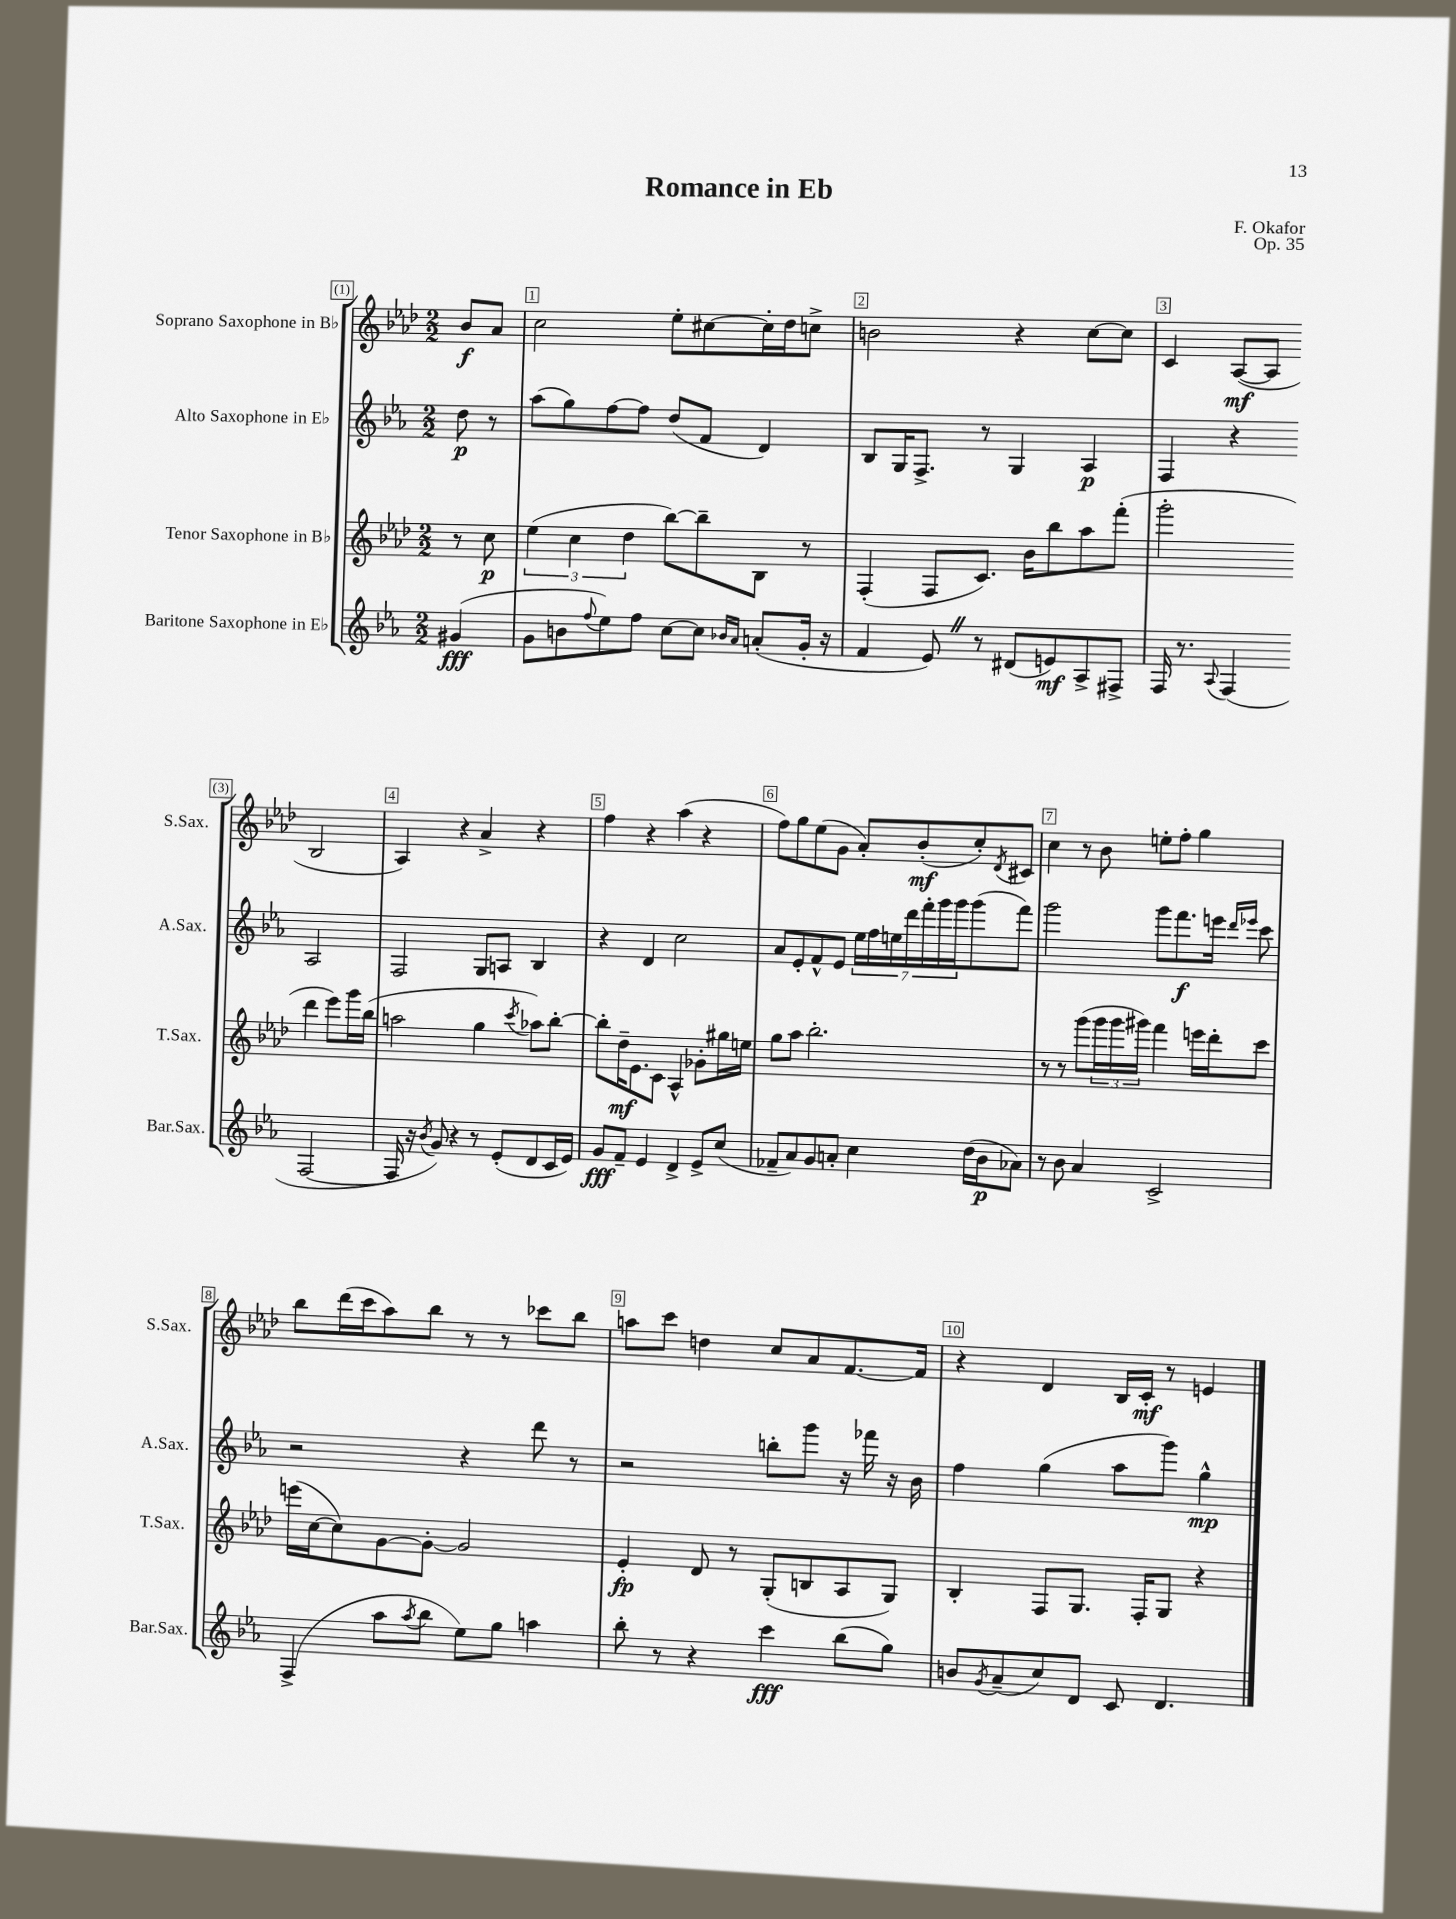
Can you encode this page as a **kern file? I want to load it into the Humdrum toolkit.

**kern	**kern	**kern	**kern
*staff4	*staff3	*staff2	*staff1
*clefG2	*clefG2	*clefG2	*clefG2
*k[b-e-a-]	*k[b-e-a-d-]	*k[b-e-a-]	*k[b-e-a-d-]
*M2/2	*M2/2	*M2/2	*M2/2
(4g#	8r	8dd	8b-
.	8cc	8r	8a-
=	=	=	=
8g	(6ee-	(8aa-	2cc
8b	.	8gg)	.
.	6cc	.	.
8qqff	.	.	.
8ee-)	.	[8ff	.
.	6dd-	.	.
8ff	.	8ff]	.
[8cc	[8bb-)	(8dd	8ee-'
8cc]	8bb-~]	8f	[8cc#
16qqb-	.	.	.
16qqa-	.	.	.
(8a'	8B-	4d)	16cc#']
.	.	.	16dd-
16g'	8r	.	8cc^
16r	.	.	.
=	=	=	=
4f	(4F'	8B-	2b
.	.	16G	.
.	.	8.F^	.
8e-)	8F	.	.
8r	8.c)	8r	.
(8d#	.	4G	4r
.	16b-	.	.
8e)	8bb-	.	.
8A-^	8aa-	4A-	[8cc
8F#^	(8fff'	.	8cc]
=	=	=	=
16F	2ggg'	4F	4c
8.r	.	.	.
8qqA-	.	.	.
(4F	.	4r	([8A-
.	.	.	8A-]
[2F	4ddd-	2A-	2B-
.	8eee-)	.	.
.	16ggg	.	.
.	(16bb-	.	.
=	=	=	=
16F]	2aa	2F	4A-)
16r	.	.	.
8qb-	.	.	.
8g)	.	.	.
4r	.	.	4r
8r	4gg	8G	4a-^
(8e-'	.	8A	.
.	8qccc	.	.
8d	8aa-)	4B-	4r
16c	[8bb-'	.	.
16e-)	.	.	.
=	=	=	=
8g	8bb-']	4r	4ff
8f~	16dd-~	.	.
.	8.e-	.	.
4e-	.	4d	4r
.	8c	.	.
4d^	4A-^^	2cc	(4aa-
8e-^	8g-'	.	4r
(8cc	16gg#	.	.
.	16ee	.	.
=	=	=	=
8f-~	8gg	8a-	8ff)
8a-)	8aa-	8e-'	8gg
8g	2.bb-'	8f^^	(8ee-
8a'	.	8e-	8g
4cc	.	28ee-	8a-')
.	.	28ff	.
.	.	28ee	.
.	.	28ddd	.
.	.	.	(8b-'
.	.	28fff'	.
.	.	28ggg	.
.	.	28ggg	.
(16dd	.	(8ggg	8cc')
16b-	.	.	.
.	.	.	8qd-
8a-)	.	8fff)	8c#
=	=	=	=
8r	8r	2ggg	4cc
8b-	8r	.	.
4a-	(8ggg	.	8r
.	24ggg	.	8b-
.	24ggg	.	.
.	24ggg#)	.	.
2c^	4fff	8ggg	8ee'
.	.	8.fff	8ff'
.	16eee	.	4gg
.	16ddd-'	16eee	.
.	.	16qqddd	.
.	.	16qqeee-	.
.	8ccc	8ccc	.
=	=	=	=
(4F^	(16eee	2r	8bb-
.	[16cc	.	.
.	8cc])	.	(16ddd-
.	.	.	16ccc
8aa-	[8g	.	8aa-)
8qaa-	.	.	.
8bb-	8g'_	.	8bb-
8ee-)	2g]	4r	8r
8gg	.	.	8r
4aa	.	8ddd	8ccc-
.	.	8r	8bb-
=	=	=	=
8bb-'	4e-'	2r	8aa
8r	.	.	8ccc
4r	8d-	.	4dd
.	8r	.	.
4ccc	(8G'	8bb'	8cc
.	8B	8ggg	8a-
(8bb-	8A-	16r	[8.f
.	.	16fff-	.
8gg)	8G)	16r	.
.	.	16b-	16f]
=	=	=	=
8b	4B-'	4ff	4r
8qg	.	.	.
(8a-~	.	.	.
8cc)	8F	(4gg	4d-
8d	8.G	.	.
8c	.	8aa-	16B-
.	16F'	.	16c'
4.d	8G	8ggg)	8r
.	4r	4gg^^	4e
==	==	==	==
*-	*-	*-	*-
